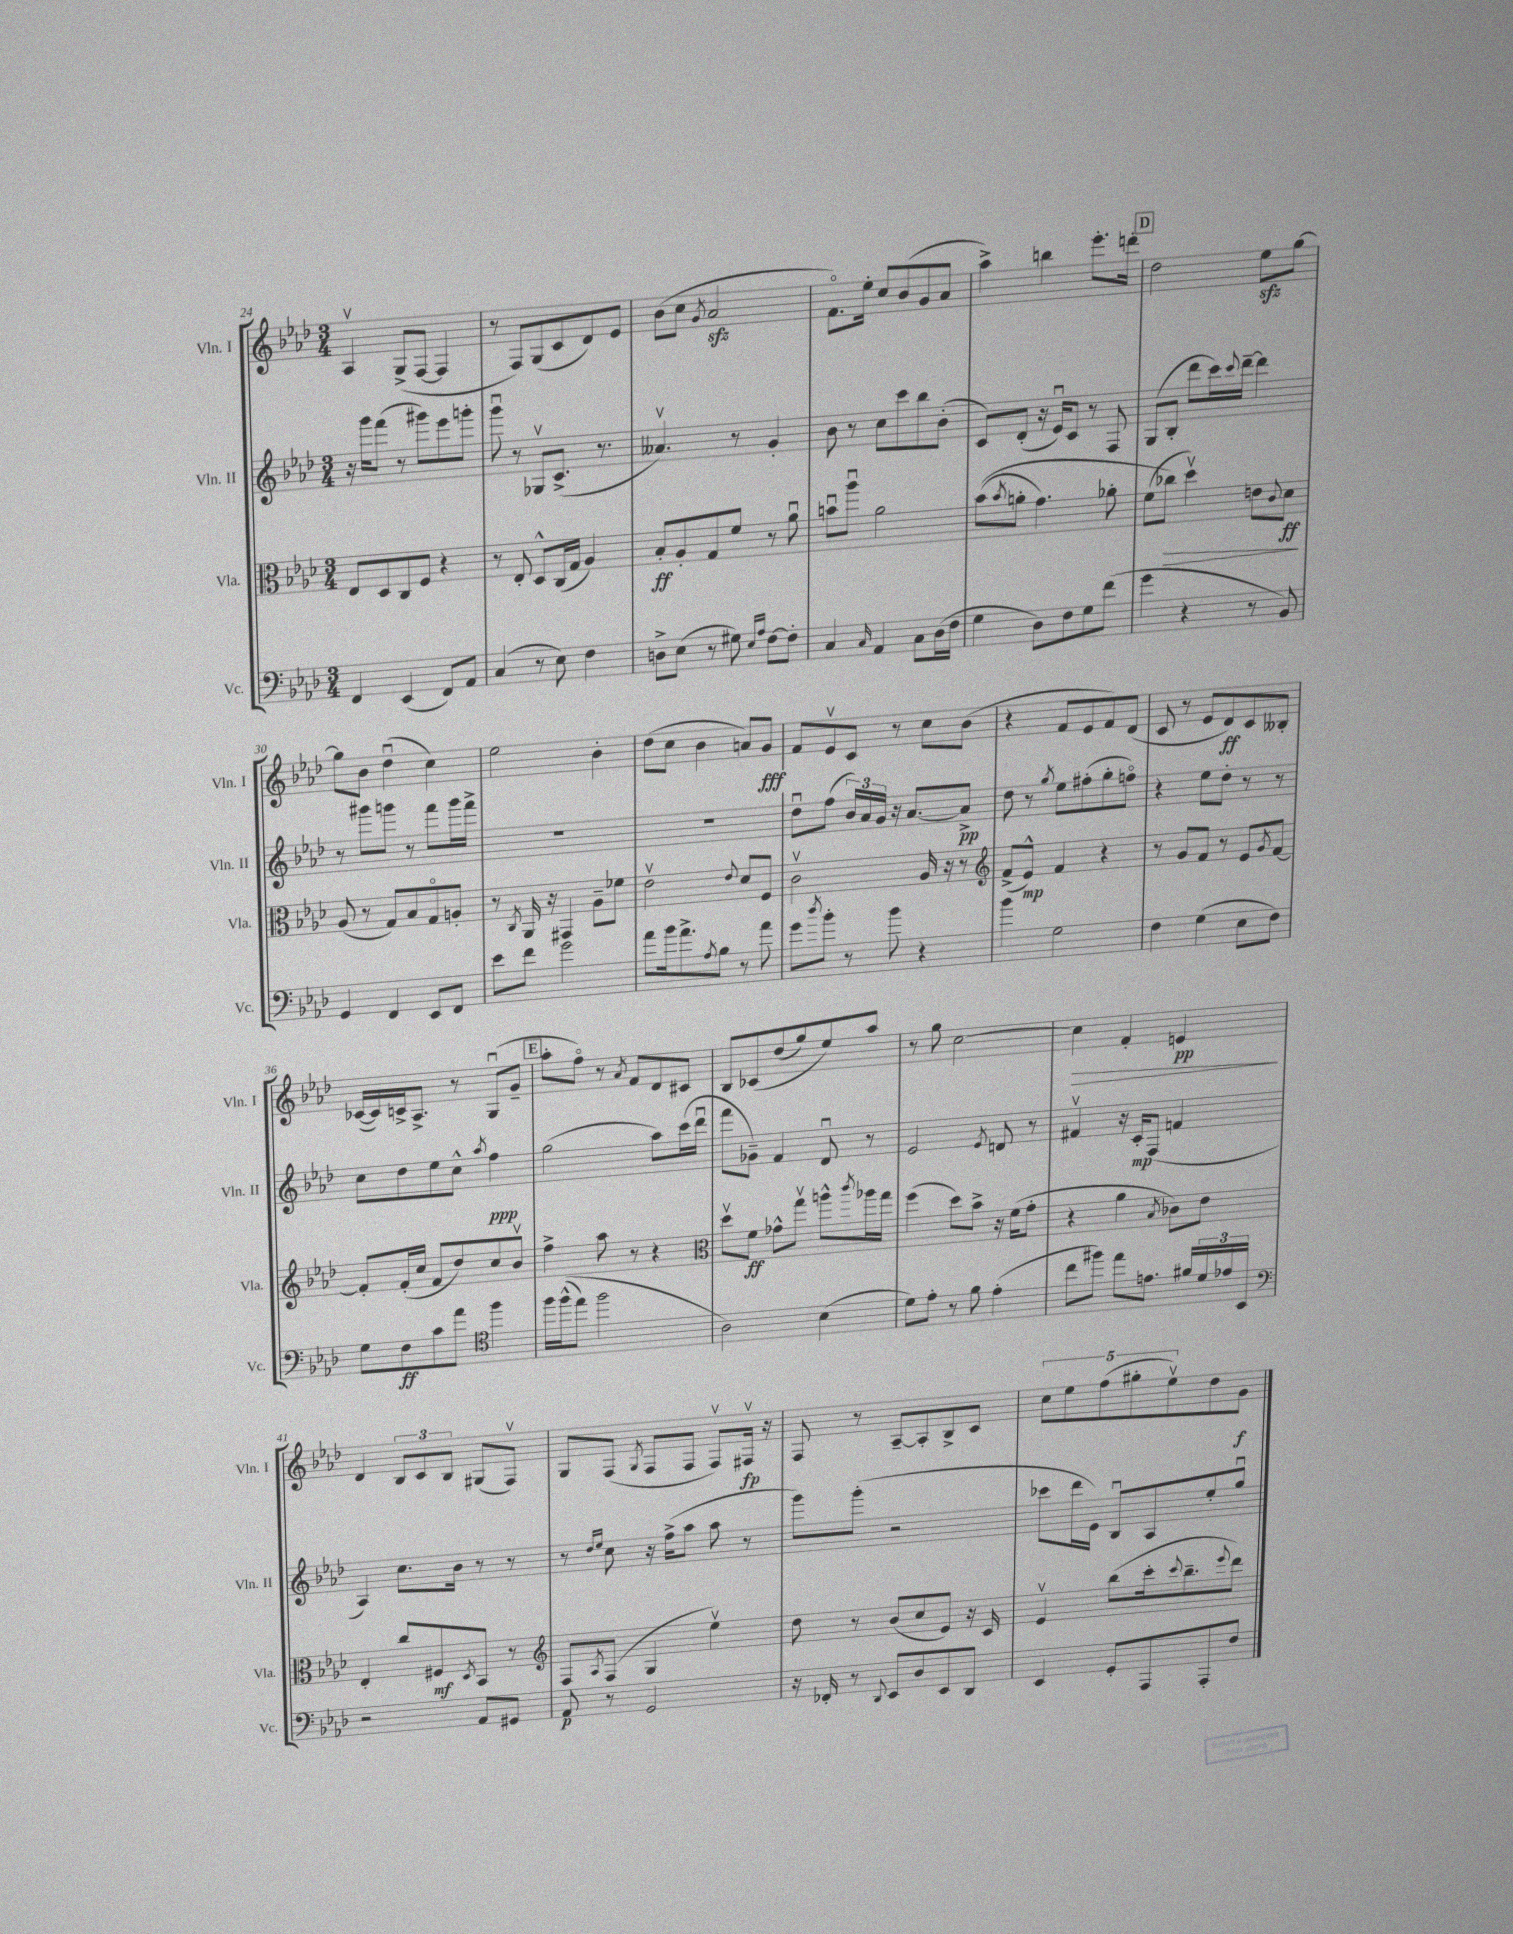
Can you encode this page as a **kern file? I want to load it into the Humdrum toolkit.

**kern	**kern	**kern	**kern
*staff4	*staff3	*staff2	*staff1
*clefF4	*clefC3	*clefG2	*clefG2
*k[b-e-a-d-]	*k[b-e-a-d-]	*k[b-e-a-d-]	*k[b-e-a-d-]
*M3/4	*M3/4	*M3/4	*M3/4
4FF	8E-	16r	4A-v
.	.	16ggg	.
.	8D-	(8fff	.
(4EE-	8C	8r	(8G^
.	8F	8ggg#)	[8F
8FF)	4r	8eee-	4F]
8AA-	.	8ggg'	.
=	=	=	=
(4C	8r	8gggu	8r
.	8E-'	8r	8F)
8r	8D-^^	8G-v	(8G
8E-)	(16C	(8.c^	8c
.	16G	.	.
4F	4A-)	.	8d-)
.	.	8.r	.
.	.	.	8e-
=	=	=	=
8D^	8B-'	4.a--v)	(8b-
(8E-	8A-'	.	8cc
.	.	.	8qg
8r	8G	.	2a-
8G#)	8f	8r	.
16qqE-	.	.	.
16qqA-	.	.	.
[8F	8r	4g'	.
8F']	8a-u	.	.
=	=	=	=
4C	8bu	8b-	8.fo)
.	8aa-u	8r	.
.	.	.	16ee-'
16qqC	.	.	.
4AA-	2a-	8cc	8cc
.	.	8ccc	(8b-
8C	.	8bb-	8g
(16D-	.	(8b-'	8a-
16F	.	.	.
=	=	=	=
4G	&((8b-	8c)	4aa-^)
.	8qb-	.	.
.	8a'	(8d-'	.
8D-)	4.g)	16r	4bb
.	.	16e-u)	.
8F	.	8c	.
8G	.	8r	8.eee-'
(8f	8a-'	8F	.
.	.	.	16ddd'
=	=	=	=
4g	(8f	(8G	2dd-
.	8cc-&)	8B-'	.
4r	4dd-v)	8ddd-	.
.	.	16ccc)	.
.	.	8qqccc	.
.	.	[16ddd-~	.
8r	8e	4ddd-]	8ee-
.	8qqc	.	.
8BB-)	8d-	.	[8gg
=	=	=	=
4GG	(8A-	8r	8gg]
.	8r	8ggg#	8b-
4FF	8G)	8ggg	(4dd-u
.	8B-	8r	.
8EE-	8Go	8fff	4cc)
8FF	8A'	16ggg	.
.	.	16fff^	.
=	=	=	=
8e-	8r	2.r	2ee-
.	8qC	.	.
8f	16AA-	.	.
.	16r	.	.
2g	4GG#	.	.
.	8A-~	.	4b-'
.	8f-	.	.
=	=	=	=
8a-	2e-v	2.r	(8dd-
16b-	.	.	8cc
8.a-^	.	.	.
.	.	.	4b-
8qA-	.	.	.
8B-	.	.	.
.	8qqe-	.	.
8r	8d-	.	8a)
8a-	8F	.	8g
=	=	=	=
8g	2cv	8dd-u	8f
8qdd-	.	.	.
8b-'	.	(8ff	8e-v
8r	.	24b-)	8c
.	.	24a-	.
.	.	24g	.
8b-	.	16r	8r
.	.	[8.a-	.
4r	16A-	.	8cc
.	16r	.	.
.	8r	8a-^]	(8b-
=	=	=	=
*	*clefG2	*	*
4b-	(8f^	8dd-	4r
.	8e-^^)	8r	.
.	.	8qgg	.
2G	4f	8ee-	8f
.	.	(8ff#'	8e-
.	4r	8gg'	8f)
.	.	8ffo)	(8d-
=	=	=	=
4F	8r	4r	8c
.	8g	.	8r
(4G	8f	8ee-	8e-
.	8r	8dd-'	8d-)
8E-	8e-	8r	8c
.	8qg	.	.
8F)	[8f	8r	8B--'
=	=	=	=
8G	8f']	8cc	([16c-
.	.	.	16c-])
8F	(16f'	8dd-	16c^
.	16cc	.	8.A-^
8c	8f	8ee-	.
8a-	8dd-)	8cc^^	8r
*clefC4	*	*	*
.	.	8qaa-	.
4ff	8cc	4ff	(8Gu
.	8b-v	.	8g~
=	=	=	=
16ff	4ff^	(2gg	8aa-'
&((16ff^^	.	.	.
8ee-)	.	.	8ffo)
2ff	8aa-	.	8r
.	.	.	8qa-
.	8r	.	8f
.	4r	8aa-)	8d-
.	.	(16ccc	8c#
.	.	16ddd-u	.
=	=	=	=
*	*clefC3	*	*
2A-&)	8dd-v	8fff	8B-
.	8f	8g-~)	&(8c-
.	8g-^^	4f	(8dd-
.	8ggv	.	8gg)
(4B-	8aa^^	8d-u	8ee-&)
.	8qccc	.	.
.	16aa-	8r	8aa-
.	16gg	.	.
=	=	=	=
8d-)	(4ff	2e-	8r
8e-'	.	.	8gg
8r	8dd-)	.	[2cc
8f	8b-^	.	.
.	.	8qe-	.
(4e-'	16r	8d	.
.	(16f	.	.
.	8g'	8r	.
=	=	=	=
8cc	4r	4f#v	4cc]
8ff#)	.	.	.
8ee-	4a-	16r	4f'
.	.	16c'	.
8.e	.	(8F	.
.	8qB-	.	.
.	8c-)	4f	4e
16f#	.	.	.
24d-	8e-	.	.
24e-	.	.	.
24BB-	.	.	.
=	=	=	=
*clefF4	*	*	*
2r	4E-'	4A-)	4d-
.	8cc	8.cc	12B-
.	.	.	12c
.	8F#	.	.
.	.	.	12B-
.	.	16b-	.
.	8qD-	.	.
8AA-	8BB-	8r	(8G#
8GG#	8r	8r	8Fv)
=	=	=	=
*	*clefG2	*	*
8AA-	8F	8r	8G
.	.	16qqdd-	.
.	8qA-	16qqee-	.
8r	(8F	8cc	(8F
.	.	.	8qG
2GG	4G	16r	8F
.	.	(16ff^	.
.	.	8aa-	8F
.	4ee-v)	8aa-	8Fv)
.	.	8r	16F#v
.	.	.	16r
=	=	=	=
16r	8dd-	8ggg)	8F
16FF-'	.	.	.
8r	8r	(8ggg'	8r
8qqDD-	.	.	.
8EE-	(8b-	2r	[8A-~
8D-	8cc	.	8A-']
8EE-	8e-)	.	8B-^
8DD-	16r	.	8c
.	16c	.	.
=	=	=	=
4EE-	4e-v	8ccc-	10cc
.	.	.	10ee-
.	.	16ddd-	.
.	.	16e-)	.
.	.	.	(10ff
8GG'	(8bb-	8B-u	.
.	.	.	10gg#'
8AAA-	16ccc'	8A-	.
.	.	.	10ee-v)
.	8qqccc	.	.
.	8.bb-~	.	.
8AAA-'	.	8ee-'	8dd-
.	8qqeee-	.	.
8F	8ddd-)	8ggu	8g
==	==	==	==
*-	*-	*-	*-
